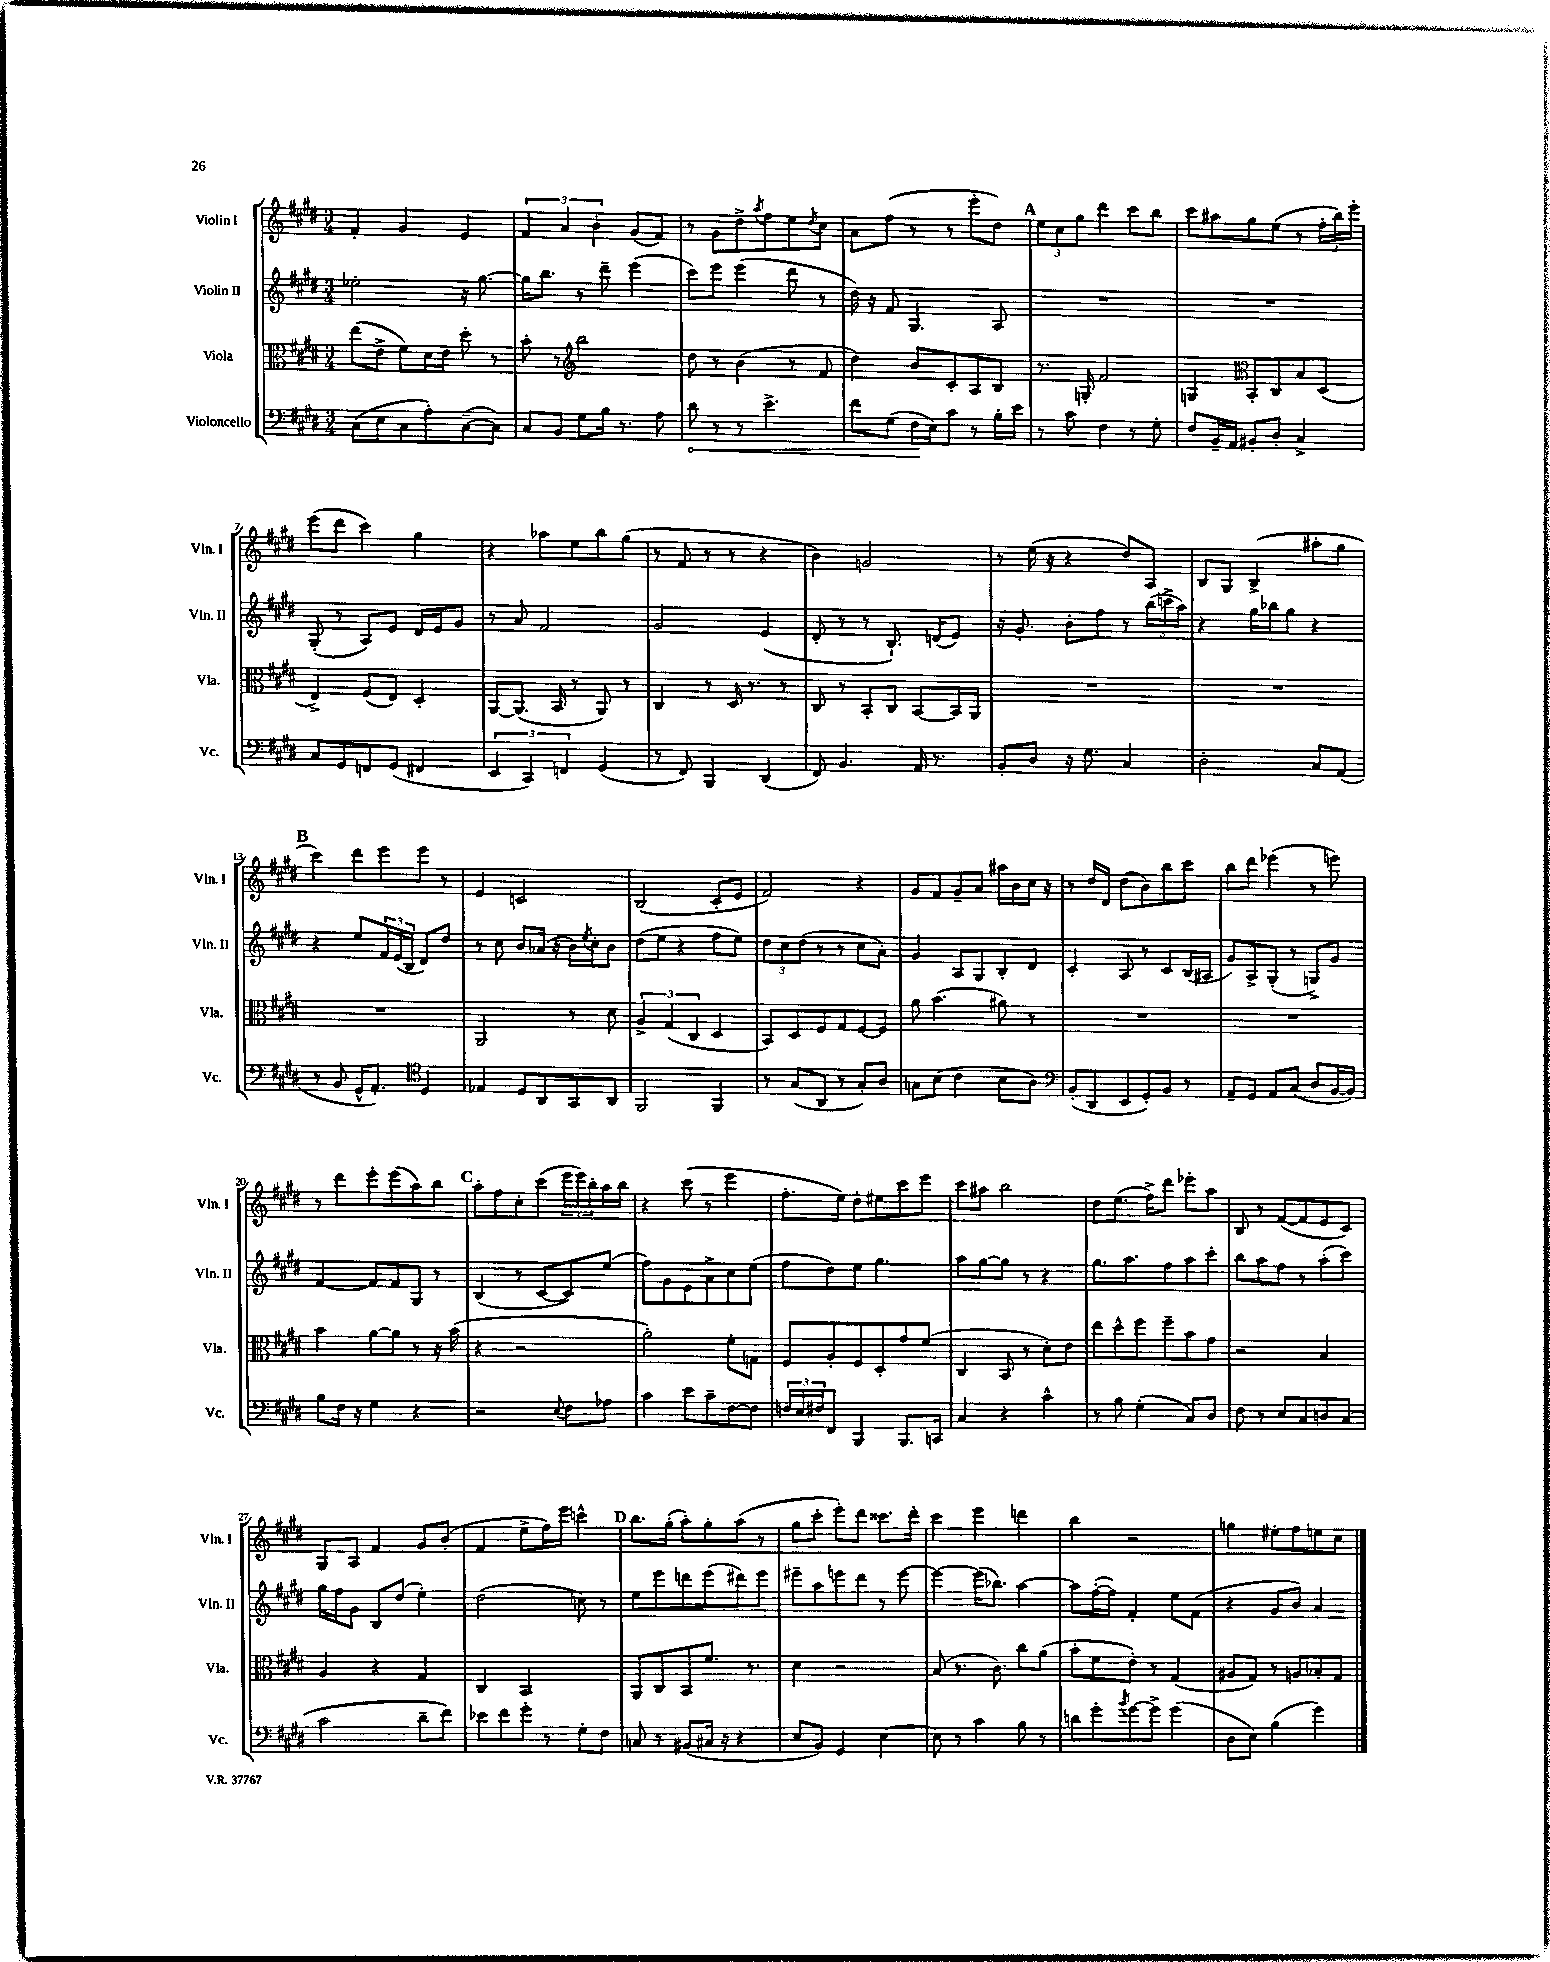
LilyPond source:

<<
\new StaffGroup <<
\new Staff = "s0" \with { instrumentName = "Violin I" shortInstrumentName = "Vln. I" } {
    \clef treble \key e \major \numericTimeSignature \time 3/4
    fis'4-. gis'4 e'4 |
    \tuplet 3/2 { fis'4 a'4 b'4-. } gis'8( fis'8) |
    r8 gis'8 dis''8-> \acciaccatura { a''8 } fis''8 e''8 \acciaccatura { dis''8 } cis''8 |
    a'8 fis''8( r8 r8 e'''8-. dis''8) |
    \mark \markup { \bold "A" } \tuplet 3/2 { e''8 cis''8 gis''8 } dis'''4 cis'''8 b''8 |
    cis'''8 ais''8 gis''8 e''8( r8 \tuplet 3/2 { fis''16-. b''16) e'''16-. } |
    e'''8( dis'''8 cis'''4) gis''4 |
    r4 aes''8 e''8 b''8 gis''8( |
    r8 fis'8 r8 r8 r4 |
    b'4) g'2 |
    r8 e''16( r16 r4 dis''8) a8 |
    b8 gis8 b4->( ais''8-. gis''8 |
    \mark \markup { \bold "B" } cis'''4) dis'''8 e'''8 e'''8 r8 |
    e'4 c'2 |
    b2( cis'8-. e'8 |
    fis'2) r4 |
    gis'8 fis'8 gis'8-- a'8 ais''16 b'16 cis''16 r16 |
    r8 dis''16 dis'16 dis''8( b'8) b''8 cis'''8 |
    b''8 dis'''8 ees'''4( r8 e'''8) |
    r8 dis'''8 e'''8-. e'''8( a''8) b''8 |
    \mark \markup { \bold "C" } a''8-. fis''8 cis''8-. cis'''8( \tuplet 3/2 { e'''16 e'''16) b''16-. } a''16 b''16 |
    r4 cis'''8( r8 e'''4 |
    fis''8.-. e''16) dis''8-. eis''8 cis'''8 e'''8 |
    cis'''8 ais''8 b''2 |
    dis''8 e''8.( fis''16->) dis'''8 ees'''8-. a''8 |
    b8 r8 fis'8~( fis'8 e'8 cis'8) |
    gis8 a8 fis'4 gis'8 b'8-.( |
    fis'4 e''8-> fis''16) e'''16 c'''4-^ |
    \mark \markup { \bold "D" } b''8. gis''16-.( a''8-.) gis''8-. a''8( r8 |
    gis''8 cis'''8-. e'''8-.) dis'''8 cisis'''8. dis'''16-. |
    cis'''4 e'''4 d'''4 |
    b''4 r2 |
    g''4 eis''8-. fis''8 e''8 cis''8 \bar "|." |
}
\new Staff = "s1" \with { instrumentName = "Violin II" shortInstrumentName = "Vln. II" } {
    \clef treble \key e \major \numericTimeSignature \time 3/4
    ees''2-. r16 gis''8.~ |
    gis''16 b''8. r8 dis'''8-- e'''4( |
    cis'''8) e'''8 e'''4( dis'''8 r8 |
    dis''16) r16 fis'8 gis4. a8 |
    \mark \markup { \bold "A" } R2. |
    R2. |
    gis8-.( r8 a8) e'8 dis'16 e'16 gis'8 |
    r8 a'8 fis'2 |
    gis'2 e'4( |
    dis'8-. r8 r8 b8.-!) d'16( e'8) |
    r16 gis'8.-. b'8-. fis''8 r8 \tuplet 3/2 { b''16( c'''16-> a''16) } |
    r4 gis''16 bes''16 gis''8 r4 |
    \mark \markup { \bold "B" } r4 e''8 \tuplet 3/2 { fis'16 e'16( b16 } dis'8) dis''8 |
    r8 cis''8 b'8 aes'16( r16 b'16) \acciaccatura { e''8 } cis''16-. b'8 |
    dis''8( e''8 r4 fis''8 e''8) |
    \tuplet 3/2 { dis''8 cis''8 dis''8( } r8 r8 cis''8 a'8-.) |
    gis'4 a8 gis8 b8-. dis'8 |
    cis'4-. a8 r8 cis'8 b16( ais16 |
    gis'8) a8-> gis8-.( r8 g8->) gis'8 |
    fis'4~ fis'8 fis'8 gis8 r8 |
    \mark \markup { \bold "C" } b4( r8 cis'8~ cis'8) e''8( |
    fis''8) gis'8 e'8 a'8-> cis''8 e''8( |
    fis''8 dis''8) e''8 gis''4. |
    a''8 gis''8~ gis''8 r8 r4 |
    gis''8. a''8. fis''8 a''8 cis'''8-. |
    b''8 a''8 fis''8 r8 a''8-.( cis'''8) |
    gis''16 fis''16 gis'8 b8 dis''8( e''4-.) |
    dis''2( c''8) r8 |
    \mark \markup { \bold "D" } e''8 e'''8 d'''8 e'''8( dis'''8) e'''8 |
    eis'''8-- a''8 e'''8 dis'''8 r8 e'''8~ |
    e'''4~ e'''16( bes''8.) a''4~ |
    a''8 fis''16~-.( fis''16) fis'4-. e''8 fis'8( |
    r4 gis'8 b'8) a'4 \bar "|." |
}
\new Staff = "s2" \with { instrumentName = "Viola" shortInstrumentName = "Vla." } {
    \clef alto \key e \major \numericTimeSignature \time 3/4
    e''8( e'8-> fis'8) dis'16 e'16 dis''8-. r8 |
    b'8-. r8 \clef treble b''2 |
    dis''8 r8 b'4( r8 fis'8 |
    dis''4) b'8 cis'8-. a8 b8 |
    \mark \markup { \bold "A" } r8. g16-. fis'2 |
    g4 \clef alto b,8-. cis8 b8 dis8( |
    e4->) fis8( e8) dis4-. |
    a,8~ a,8.( b,16 r8 a,8) r8 |
    cis4 r8 dis16 r8. r8 |
    cis8 r8 b,8-. cis8 b,8~ b,16 a,16 |
    R2. |
    R2. |
    \mark \markup { \bold "B" } R2. |
    a,2 r8 dis'8 |
    \tuplet 3/2 { a4-> gis4( cis4 } dis4 |
    b,8) dis8 fis8 gis8 fis8~ fis8 |
    a'8 b'4.( ais'8) r8 |
    R2. |
    R2. |
    b'4 a'8~ a'8 r8 r16 b'16( |
    \mark \markup { \bold "C" } r4 r2 |
    a'2-.) fis'8-. g8 |
    fis8 a8-. fis8 dis8-. gis'8 fis'8( |
    cis4 b,8 r8 dis'8-.) e'8 |
    e''8 dis''8-^ fis''8 fis''8-- b'8 gis'8 |
    r2 b4 |
    a4 r4 gis4 |
    cis4 b,2 |
    \mark \markup { \bold "D" } a,8 cis8 b,8 fis'8. r8. |
    dis'4 r2 |
    b8( r8. cis'8.) cis''8 a'8( |
    b'8-. fis'8 e'8-.) r8 gis4( |
    ais8 gis8) r8 a8 bes8-. gis8 \bar "|." |
}
\new Staff = "s3" \with { instrumentName = "Violoncello" shortInstrumentName = "Vc." } {
    \clef bass \key e \major \numericTimeSignature \time 3/4
    cis8( e8 cis8 a8-.) cis8~--( cis8) |
    cis8 b,8 gis8 b16 r8. a8 |
    \once \override Hairpin.circled-tip = ##t dis'8\< r8 r8 e'4.-> |
    fis'8 gis8( fis16\! e16) cis'8 r8 b16-. e'16 |
    \mark \markup { \bold "A" } r8 cis'8 fis4 r8 gis8-. |
    fis8 b,16-- a,16 bis,8-. dis8-. cis4-> |
    cis8 gis,8 f,8 gis,8( fis,4 |
    \tuplet 3/2 { e,4 cis,4) f,4 } gis,4( |
    r8 fis,8) b,,4 dis,4( |
    fis,8) b,4. a,16 r8. |
    b,8-. dis8 r16 gis8. cis4 |
    dis2-. cis8 a,8( |
    \mark \markup { \bold "B" } r8 b,8 gis,16-^ a,8.-.) \clef tenor dis4 |
    ees4 dis8 a,8 gis,8 a,8 |
    fis,2 fis,4 |
    r8 gis8( a,8 r8 gis8-.) a8 |
    g8 b8( cis'4 b8 a8) |
    \clef bass b,8-.( dis,8 e,8 gis,8-.) b,8 r8 |
    a,8-- gis,8 a,8 cis8( dis8 b,16~ b,16) |
    b8 fis16 r16 gis4 r4 |
    \mark \markup { \bold "C" } r2 \appoggiatura { e8 } fis8 aes8 |
    cis'4 e'8 cis'8-- fis8~ fis8 |
    \tuplet 3/2 { f16 e16 fis16 } fis,8 b,,4 b,,8. c,16 |
    cis4 r4 cis'4-^ |
    r8 b8 gis4-.( cis8) dis8 |
    fis8 r8 e8 cis8 d8 cis8( |
    cis'2 dis'8-- fis'8) |
    ees'8 fis'8 gis'8-. r8 gis8-. fis8 |
    \mark \markup { \bold "D" } c8 r8 bis,8( cis16 r16 r4 |
    e8 b,8) gis,4 e4~ |
    e8 r8 cis'4 b8 r8 |
    d'8 gis'8-. \acciaccatura { b'8 } gis'8~ gis'8-> gis'4( |
    dis8 e8) b4( gis'4) \bar "|." |
}
>>
>>
